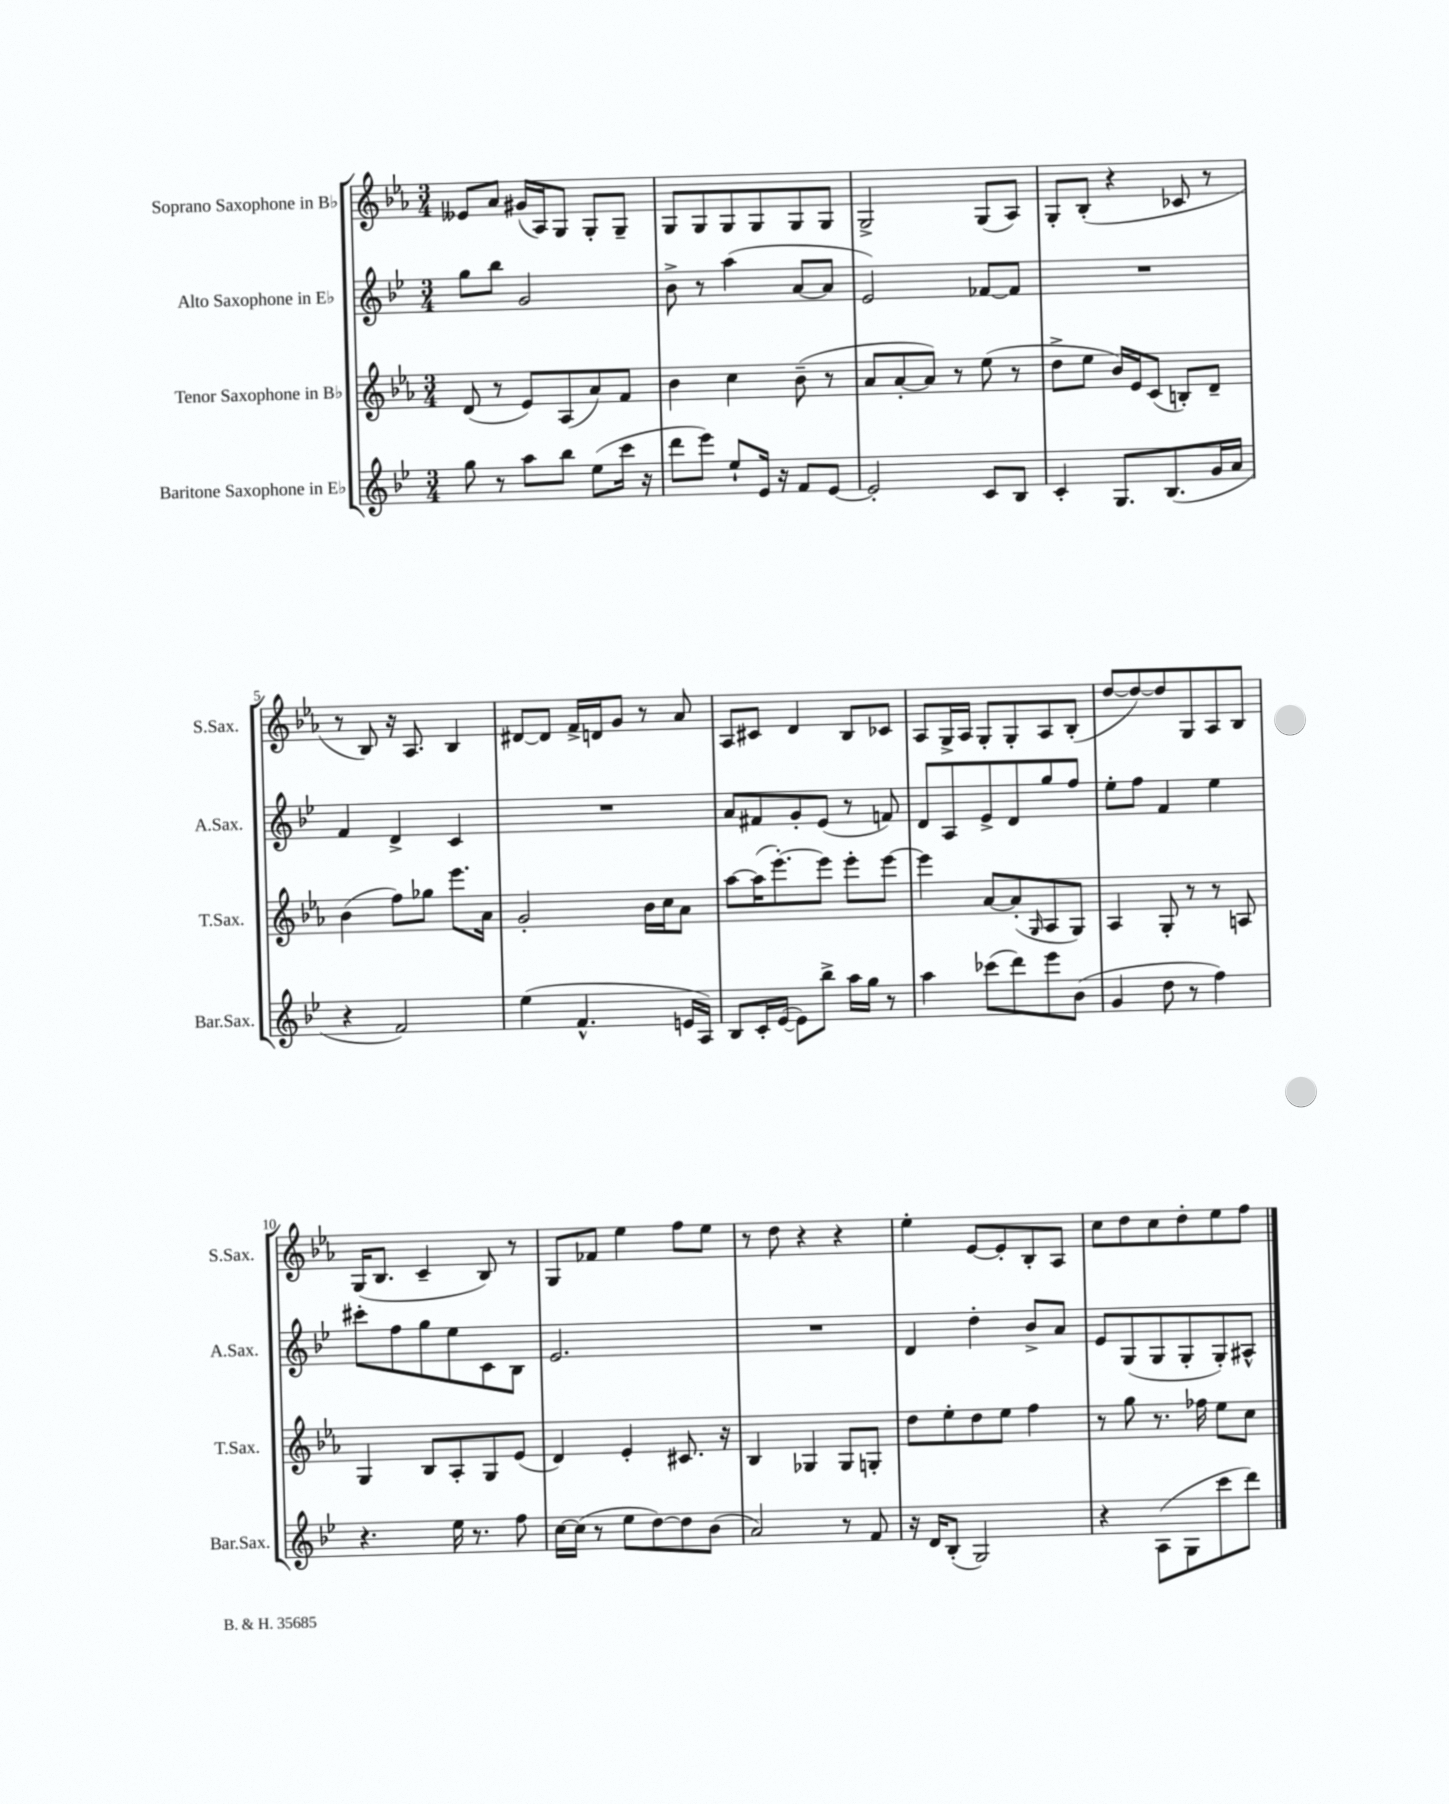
<<
\new StaffGroup <<
\new Staff = "s0" \with { instrumentName = "Soprano Saxophone in Bb" shortInstrumentName = "S.Sax." } {
    \clef treble \key ees \major \numericTimeSignature \time 3/4
    eeses'8 aes'8 gis'16( aes16) g8 g8-. g8-- |
    g8 g8 g8 g8 g8 g8 |
    g2-> g8( aes8) |
    g8-. bes8-.( r4 ces'8 r8 |
    r8 bes8) r16 aes8. bes4 |
    dis'8~ dis'8 f'16-> d'16 g'8 r8 aes'8 |
    aes8 cis'8 d'4 bes8 ces'8 |
    aes8 g16-> aes16 g8-. g8-. aes8 bes8-.( |
    d''8~ d''8~) d''8 g8 aes8 bes8 |
    g16( bes8. c'4-- bes8) r8 |
    g8 fes'8 ees''4 f''8 ees''8 |
    r8 d''8 r4 r4 |
    ees''4-. ees'8~ ees'8-. bes8-. aes8 |
    c''8 d''8 c''8 d''8-. ees''8 f''8 \bar "|." |
}
\new Staff = "s1" \with { instrumentName = "Alto Saxophone in Eb" shortInstrumentName = "A.Sax." } {
    \clef treble \key bes \major \numericTimeSignature \time 3/4
    g''8 bes''8 g'2 |
    bes'8-> r8 a''4( a'8~ a'8 |
    ees'2) fes'8~ fes'8 |
    R2. |
    f'4 d'4-> c'4 |
    R2. |
    a'8 fis'8 g'8-. ees'8( r8 f'8) |
    d'8 a8 ees'8-> d'8 g''8 f''8 |
    ees''8-. f''8 f'4 ees''4 |
    cis'''8-. f''8 g''8 ees''8 c'8 bes8 |
    ees'2. |
    R2. |
    d'4 d''4-. bes'8-> a'8 |
    ees'8 g8( g8 g8-. g8-.) ais8-^ \bar "|." |
}
\new Staff = "s2" \with { instrumentName = "Tenor Saxophone in Bb" shortInstrumentName = "T.Sax." } {
    \clef treble \key ees \major \numericTimeSignature \time 3/4
    d'8( r8 ees'8) aes8( aes'8) f'8 |
    bes'4 c''4 bes'8--( r8 |
    aes'8 aes'8~-. aes'8) r8 ees''8( r8 |
    d''8-> ees''8 bes'16) ees'16 c'8( b8-.) d'8-- |
    bes'4( f''8) ges''8 ees'''8. aes'16 |
    g'2-. bes'16 c''16 aes'8 |
    aes''8~ aes''16( ees'''8.~-.) ees'''8 ees'''8-. ees'''8~ |
    ees'''4 aes'8~ aes'8-.( \grace { g16 } aes8 g8) |
    aes4 g8-. r8 r8 a8 |
    g4 bes8 aes8-. g8 ees'8( |
    d'4) ees'4-. cis'8. r16 |
    bes4 ges4 ges8 g8-. |
    d''8 ees''8-. d''8 ees''8 f''4 |
    r8 g''8 r8. fes''16 ees''8 c''8 \bar "|." |
}
\new Staff = "s3" \with { instrumentName = "Baritone Saxophone in Eb" shortInstrumentName = "Bar.Sax." } {
    \clef treble \key bes \major \numericTimeSignature \time 3/4
    g''8 r8 a''8 bes''8 ees''8( c'''16 r16 |
    d'''8 ees'''8) ees''8-! ees'16 r16 f'8 ees'8~ |
    ees'2-. c'8 bes8 |
    c'4-. g8. bes8.( g'16 a'16 |
    r4 f'2) |
    ees''4( f'4.-^ e'16 a16) |
    bes8 c'16-. ees'16~( ees'8) bes''8-> a''16 g''16 r8 |
    a''4 ces'''8( d'''8) ees'''8 bes'8( |
    g'4 d''8 r8 f''4) |
    r4. ees''16 r8. f''8 |
    c''16~ c''16( r8 ees''8 d''8~) d''8 bes'8( |
    a'2) r8 f'8 |
    r16 d'16 bes8-.( g2) |
    r4 a8( g8 c'''8 d'''8) \bar "|." |
}
>>
>>
